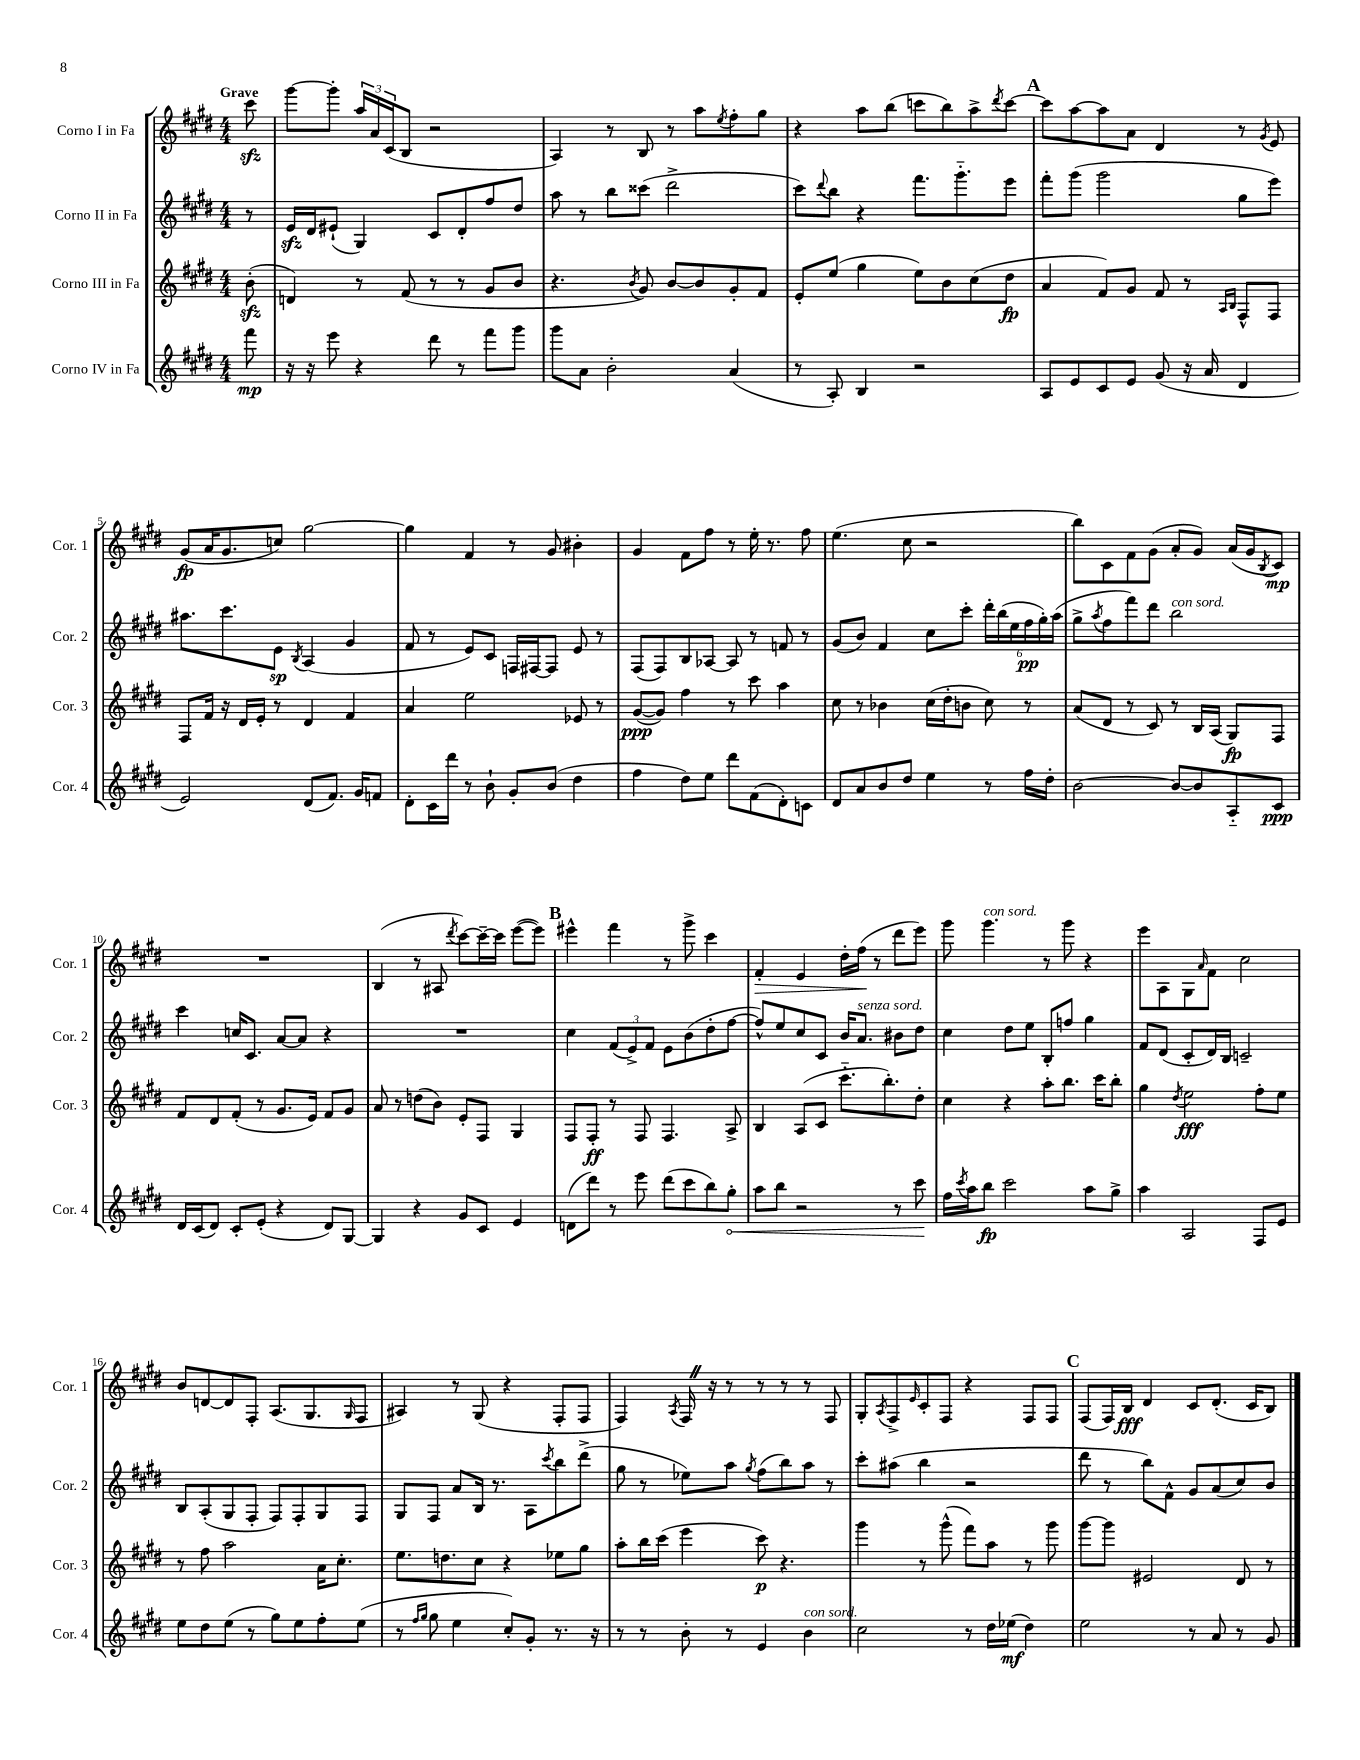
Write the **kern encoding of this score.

**kern	**dynam	**kern	**dynam	**kern	**dynam	**kern	**dynam
*part4	*part4	*part3	*part3	*part2	*part2	*part1	*part1
*staff4	*staff4	*staff3	*staff3	*staff2	*staff2	*staff1	*staff1
*I"Corno IV in Fa	*	*I"Corno III in Fa	*	*I"Corno II in Fa	*	*I"Corno I in Fa	*
*I'Cor. 4	*	*I'Cor. 3	*	*I'Cor. 2	*	*I'Cor. 1	*
*clefG2	*	*clefG2	*	*clefG2	*	*clefG2	*
*k[f#c#g#d#]	*	*k[f#c#g#d#]	*	*k[f#c#g#d#]	*	*k[f#c#g#d#]	*
*M4/4	*	*M4/4	*	*M4/4	*	*M4/4	*
=	=	=	=	=	=	=	=
!	!	!	!	!	!	!LO:TX:a:B:t=Grave	!
8fff#\	mp	(8bzz'\	.	8r	.	8ccc#zz\	.
=1	=1	=1	=1	=1	=1	=1	=1
16r	.	4dn/)	.	16ezz/LL	.	[8ggg#\L	.
16r	.	.	.	16d#/J	.	.	.
8eee\	.	.	.	(8e#X`/J	.	8ggg#'\J]	.
4r	.	8r	.	4G#/)	.	24aa/LL	.
.	.	.	.	.	.	24a/	.
.	.	.	.	.	.	(24c#/J	.
.	.	(8f#/	.	.	.	8B/J	.
8ddd#\	.	8r	.	8c#/L	.	2r	.
8r	.	8r	.	8d#'/	.	.	.
8fff#\L	.	8g#/L	.	8ff#/	.	.	.
8ggg#\J	.	8b/J	.	8dd#/J	.	.	.
=2	=2	=2	=2	=2	=2	=2	=2
8ggg#\L	.	4.r	.	8aa\	.	4A/)	.
8a\J	.	.	.	8r	.	.	.
2b'\	.	.	.	8bb\L	.	8r	.
.	.	8qb/	.	.	.	.	.
.	.	8g#/)	.	(8ccc##X\J	.	8B/	.
.	.	[8b/L	.	2ddd#^\	.	8r	.
.	.	8b/]	.	.	.	8aa\L	.
.	.	.	.	.	.	8qee/	.
(4a/	.	8g#'/	.	.	.	8ff#'\	.
.	.	8f#/J	.	.	.	8gg#\J	.
=3	=3	=3	=3	=3	=3	=3	=3
8r	.	8e'/L	.	8ccc#\L)	.	4r	.
.	.	.	.	8qqddd#/	.	.	.
8A'/)	.	(8ee/J	.	8bb\J	.	.	.
4B/	.	4gg#\	.	4r	.	8aa\L	.
.	.	.	.	.	.	(8bb\J	.
2r	.	8ee\L)	.	8.fff#\L	.	8cccn\L	.
.	.	8b\	.	.	.	8bb\)	.
.	.	.	.	8.ggg#\	.	.	.
.	.	(8cc#\	.	.	.	8aa^\	.
.	.	.	.	.	.	8qddd#/	.
.	.	8dd#\J	fp	8eee\J	.	[8ccc\J	.
!!LO:REH:place=s1:t=A
=4	=4	=4	=4	=4	=4	=4	=4
8A/L	.	4a/	.	8fff#'\L	.	8ccc\L]	.
8e/	.	.	.	(8ggg#\J	.	[8aa\	.
8c#/	.	8f#/L)	.	2ggg#\	.	8aa\]	.
8e/J	.	8g#/J	.	.	.	8a\J	.
(8g#/	.	8f#/	.	.	.	4d#/	.
16r	.	8r	.	.	.	.	.
16a/	.	.	.	.	.	.	.
.	.	16qqA/LL	.	.	.	.	.
.	.	16qqB/JJ	.	.	.	.	.
4d#/	.	8F#^^/L	.	8gg#\L	.	8r	.
.	.	.	.	.	.	8qg#/	.
.	.	8F#/J	.	8eee\J)	.	8e/	.
!!LO:LB:g=z
=5	=5	=5	=5	=5	=5	=5	=5
2e/)	.	8F#/L	.	8.aa#X\L	.	(8g#/L	fp
.	.	16f#/Jk	.	.	.	16a/K	.
.	.	16r	.	8.ccc#\	.	8.g#/	.
.	.	16d#/LL	.	.	.	.	.
.	.	16e'/JJ	.	.	.	.	.
.	.	8r	.	8e\J	sp	8ccn/J)	.
.	.	.	.	8qB/	.	.	.
(8d#/L	.	4d#/	.	(4A/	.	[2gg#\	.
8.f#/J)	.	.	.	.	.	.	.
.	.	4f#/	.	4g#/	.	.	.
16g#/KL	.	.	.	.	.	.	.
8fn/J	.	.	.	.	.	.	.
=6	=6	=6	=6	=6	=6	=6	=6
8d#'\L	.	4a/	.	8f#/	.	4gg#\]	.
16c#\L	.	.	.	8r	.	.	.
16ddd#\JJ	.	.	.	.	.	.	.
8r	.	2ee\	.	8e/L)	.	4f#/	.
8b`\	.	.	.	8c#/J	.	.	.
8g#'/L	.	.	.	16Fn/LL	.	8r	.
.	.	.	.	[16F#X/J	.	.	.
(8b/J	.	.	.	8F#/J]	.	8g#/	.
4dd#\	.	8e-X/	.	8e/	.	4b#X'\	.
.	.	8r	.	8r	.	.	.
=7	=7	=7	=7	=7	=7	=7	=7
4ff#\	.	([8g#/L	ppp	(8F#/L	.	4g#/	.
.	.	8g#/J])	.	8F#/)	.	.	.
8dd#\L)	.	4ff#\	.	8B/	.	8f#\L	.
8ee\J	.	.	.	[8A-X/J	.	8ff#\J	.
8ddd#\L	.	8r	.	8A-/]	.	8r	.
(8f#\	.	8ccc#\	.	8r	.	16ee'\	.
.	.	.	.	.	.	8.r	.
8d#'\)	.	4aa\	.	8fn/	.	.	.
8cn\J	.	.	.	8r	.	8ff#\	.
=8	=8	=8	=8	=8	=8	=8	=8
8d#/L	.	8cc#\	.	(8g#/L	.	(4.ee\	.
8a/	.	8r	.	8b/J)	.	.	.
8b/	.	4b-X\	.	4f#/	.	.	.
8dd#/J	.	.	.	.	.	8cc#\	.
4ee\	.	(16cc#\LL	.	8cc#\L	.	2r	.
.	.	16dd#'\J	.	.	.	.	.
.	.	8bn\J	.	8ccc#'\J	.	.	.
8r	.	8cc#\)	.	24ddd#'\LL	.	.	.
.	.	.	.	(24bb\	.	.	.
.	.	.	.	24ee\	.	.	.
16ff#\LL	.	8r	.	24ff#\	pp	.	.
.	.	.	.	24gg#'\)	.	.	.
16dd#'\JJ	.	.	.	.	.	.	.
.	.	.	.	(24aa\JJ	.	.	.
=9	=9	=9	=9	=9	=9	=9	=9
[2b\	.	(8a/L	.	8gg#^\L	.	8bb\L)	.
.	.	.	.	8qaa/	.	.	.
.	.	8d#/J	.	8ff#\	.	8c#\	.
.	.	8r	.	8fff#\)	.	8f#\	.
.	.	8c#/)	.	8ddd#\J	.	(8g#\J	.
!	!	!	!	!LO:TX:a:i:t=con sord.	!	!	!
8b/L_	.	8r	.	2bb\	.	8a'/L	.
8b/]	.	16B/LL	.	.	.	8g#/J)	.
.	.	(16A/JJ	.	.	.	.	.
8A/	.	8G#/L)	fp	.	.	(16a/LL	.
.	.	.	.	.	.	16g#/J	.
.	.	.	.	.	.	8qB/	.
8c#/J	ppp	8F#/J	.	.	.	8c#/J)	mp
!!LO:LB:g=z
=10	=10	=10	=10	=10	=10	=10	=10
16d#/LL	.	8f#/L	.	4ccc#\	.	1r	.
(16c#/J	.	.	.	.	.	.	.
8d#/J)	.	8d#/	.	.	.	.	.
8c#'/L	.	(8f#'/J	.	16ccn/KL	.	.	.
.	.	.	.	8.c#/J	.	.	.
(8e'/J	.	8r	.	.	.	.	.
4r	.	8.g#/L	.	[8a/L	.	.	.
.	.	.	.	8a/J]	.	.	.
.	.	16e/Jk)	.	.	.	.	.
8d#/L)	.	8f#/L	.	4r	.	.	.
[8G#/J	.	8g#/J	.	.	.	.	.
=11	=11	=11	=11	=11	=11	=11	=11
4G#/]	.	8a/	.	1r	.	(4B/	.
.	.	8r	.	.	.	.	.
4r	.	(8ddn\L	.	.	.	8r	.
.	.	8b\J)	.	.	.	8A#X/	.
.	.	.	.	.	.	8qddd#/	.
8g#/L	.	8e'/L	.	.	.	[8ccc#\L)	.
8c#/J	.	8F#/J	.	.	.	16ccc#~\L_	.
.	.	.	.	.	.	16ccc#\JJ]	.
4e/	.	4G#/	.	.	.	([8eee\L	.
.	.	.	.	.	.	8eee\J])	.
!!LO:REH:place=s1:t=B
=12	=12	=12	=12	=12	=12	=12	=12
(8dn\L	.	8F#/L	.	4cc#\	.	4eee#X^^\	.
8ddd#\J)	.	8F#'/J	ff	.	.	.	.
8r	.	8r	.	(12f#/L	.	4fff#\	.
.	.	.	.	12e^/)	.	.	.
8eee\	.	8F#/	.	.	.	.	.
.	.	.	.	12f#/J	.	.	.
(8ddd#\L	.	4.F#/	.	8e\L	.	8r	.
8ccc#\	.	.	.	(8b\	.	8ggg#^\	.
8bb\)	.	.	.	8dd#'\	.	4ccc#\	.
!	!LO:HP:b	!	!	!	!	!	!
8gg#'\J	<	8A^/	.	[8ff#\J	.	.	.
=13	=13	=13	=13	=13	=13	=13	=13
!	!	!	!	!	!	!	!LO:HP:b
8aa\L	.	4B/	.	8ff#^^/L])	.	4f#'/	>
8bb\J	.	.	.	8ee/	.	.	.
2r	.	(8A/L	.	8cc#/	.	4e/	.
.	.	8c#/J	.	8c#/J	.	.	.
.	.	8.ccc#\L	.	16b/KL	.	16dd#'\LL	.
!	!	!	!	!LO:TX:a:i:t=senza sord.	!	!	!
.	.	.	.	8.a/J	.	(16ff#\JJ	.
.	.	.	.	.	.	8r	]
.	.	8.bb'\)	.	.	.	.	.
8r	.	.	.	8b#X\L	.	8ddd#\L	.
8ccc#\	.	8dd#'\J	.	8dd#\J	.	8eee\J)	.
.	[	.	.	.	.	.	.
=14	=14	=14	=14	=14	=14	=14	=14
16ff#\LL	.	4cc#\	.	4cc#\	.	8ggg#\	.
8qccc#/	.	.	.	.	.	.	.
16aa\J	.	.	.	.	.	.	.
!	!	!	!	!	!	!LO:TX:a:i:t=con sord.	!
8bb\J	fp	.	.	.	.	4.ggg#\	.
2ccc#\	.	4r	.	8dd#\L	.	.	.
.	.	.	.	8ee\J	.	.	.
.	.	8aa'\L	.	8B'/L	.	8r	.
.	.	8.bb\J	.	8ffn/J	.	8ggg#\	.
8aa\L	.	.	.	4gg#\	.	4r	.
.	.	16ccc#\KL	.	.	.	.	.
8gg#^\J	.	8bb'\J	.	.	.	.	.
=15	=15	=15	=15	=15	=15	=15	=15
4aa\	.	4gg#\	.	8f#/L	.	8eee\L	.
.	.	.	.	(8d#/J	.	8A\	.
.	.	8qdd#/	.	.	.	.	.
2A/	.	2ee\	fff	8c#'/L	.	8G#\	.
.	.	.	.	.	.	16qqa/	.
.	.	.	.	16d#/L)	.	8f#\J	.
.	.	.	.	16B/JJ	.	.	.
.	.	.	.	2cn~/	.	2cc#\	.
8F#/L	.	8ff#'\L	.	.	.	.	.
8e/J	.	8ee\J	.	.	.	.	.
!!LO:LB:g=z
=16	=16	=16	=16	=16	=16	=16	=16
8ee\L	.	8r	.	8B/L	.	8b/L	.
8dd#\	.	8ff#\	.	(8A'/	.	[8dn/	.
(8ee\J	.	2aa\	.	8G#/	.	8d/]	.
8r	.	.	.	8F#'/J	.	8F#'/J	.
8gg#\L)	.	.	.	8F#/L)	.	(8.A/L	.
8ee\	.	.	.	8F#'/	.	.	.
.	.	.	.	.	.	8.G#/	.
8ff#'\	.	16a\KL	.	8G#/	.	.	.
.	.	8.cc#'\J	.	.	.	.	.
.	.	.	.	.	.	16qqG#/	.
(8ee\J	.	.	.	8F#/J	.	8F#/J	.
=17	=17	=17	=17	=17	=17	=17	=17
8r	.	8.ee\L	.	8G#/L	.	4A#X/)	.
16qqff#/LL	.	.	.	.	.	.	.
16qqgg#/JJ	.	.	.	.	.	.	.
8gg#\	.	.	.	8F#/J	.	.	.
.	.	8.ddn\	.	.	.	.	.
4ee\	.	.	.	8a/L	.	8r	.
.	.	8cc#\J	.	16B/Jk	.	(8G#/	.
.	.	.	.	8.r	.	.	.
8cc#'/L)	.	4r	.	.	.	4r	.
8g#'/J	.	.	.	8A\L	.	.	.
.	.	.	.	8qccc#/	.	.	.
8.r	.	8ee-X\L	.	8bb\	.	8F#'/L	.
.	.	8gg#\J	.	(8ddd#^\J	.	8F#/J	.
16r	.	.	.	.	.	.	.
=18	=18	=18	=18	=18	=18	=18	=18
8r	.	8aa'\L	.	8gg#\	.	4F#/)	.
8r	.	16bb\L	.	8r	.	.	.
.	.	(16ccc#\JJ	.	.	.	.	.
.	.	.	.	.	.	8qA/	.
8b'\	.	4eee\	.	8ee-X\L)	.	16F#Z/	.
.	.	.	.	.	.	16r	.
8r	.	.	.	8aa\J	.	8r	.
.	.	.	.	8qgg#/	.	.	.
4e/	.	8ccc#\)	p	(8ff#\L	.	8r	.
.	.	4.r	.	8bb\)	.	8r	.
!LO:TX:a:i:t=con sord.	!	!	!	!	!	!	!
4b\	.	.	.	8aa\J	.	8r	.
.	.	.	.	8r	.	8F#/	.
=19	=19	=19	=19	=19	=19	=19	=19
2cc#\	.	4ggg#\	.	8ccc#'\L	.	8G#'/L	.
.	.	.	.	.	.	8qA/	.
.	.	.	.	(8aa#X\J	.	8F#^/	.
.	.	.	.	.	.	16qqe/	.
.	.	8r	.	4bb\	.	8c#'/	.
.	.	(8ggg#^^\	.	.	.	8F#/J	.
8r	.	8fff#\L)	.	2r	.	4r	.
16dd#\LL	.	8aa\J	.	.	.	.	.
(16ee-X\JJ	mf	.	.	.	.	.	.
4dd#\)	.	8r	.	.	.	8F#/L	.
.	.	8ggg#\	.	.	.	8F#/J	.
!!LO:REH:place=s1:t=C
=20	=20	=20	=20	=20	=20	=20	=20
2ee\	.	[8ggg#\L	.	8ddd#\	.	(8F#/L	.
.	.	8ggg#\J]	.	8r	.	16F#/L)	.
.	.	.	.	.	.	16B/JJ	fff
.	.	2e#X/	.	8bb\L)	.	4d#/	.
.	.	.	.	8f#^^\J	.	.	.
8r	.	.	.	8g#/L	.	8c#/L	.
8a/	.	.	.	(8a/	.	(8.d#'/J	.
8r	.	8d#/	.	8cc#/)	.	.	.
.	.	.	.	.	.	16c#/KL	.
8g#/	.	8r	.	8b/J	.	8B/J)	.
==	==	==	==	==	==	==	==
*-	*-	*-	*-	*-	*-	*-	*-
